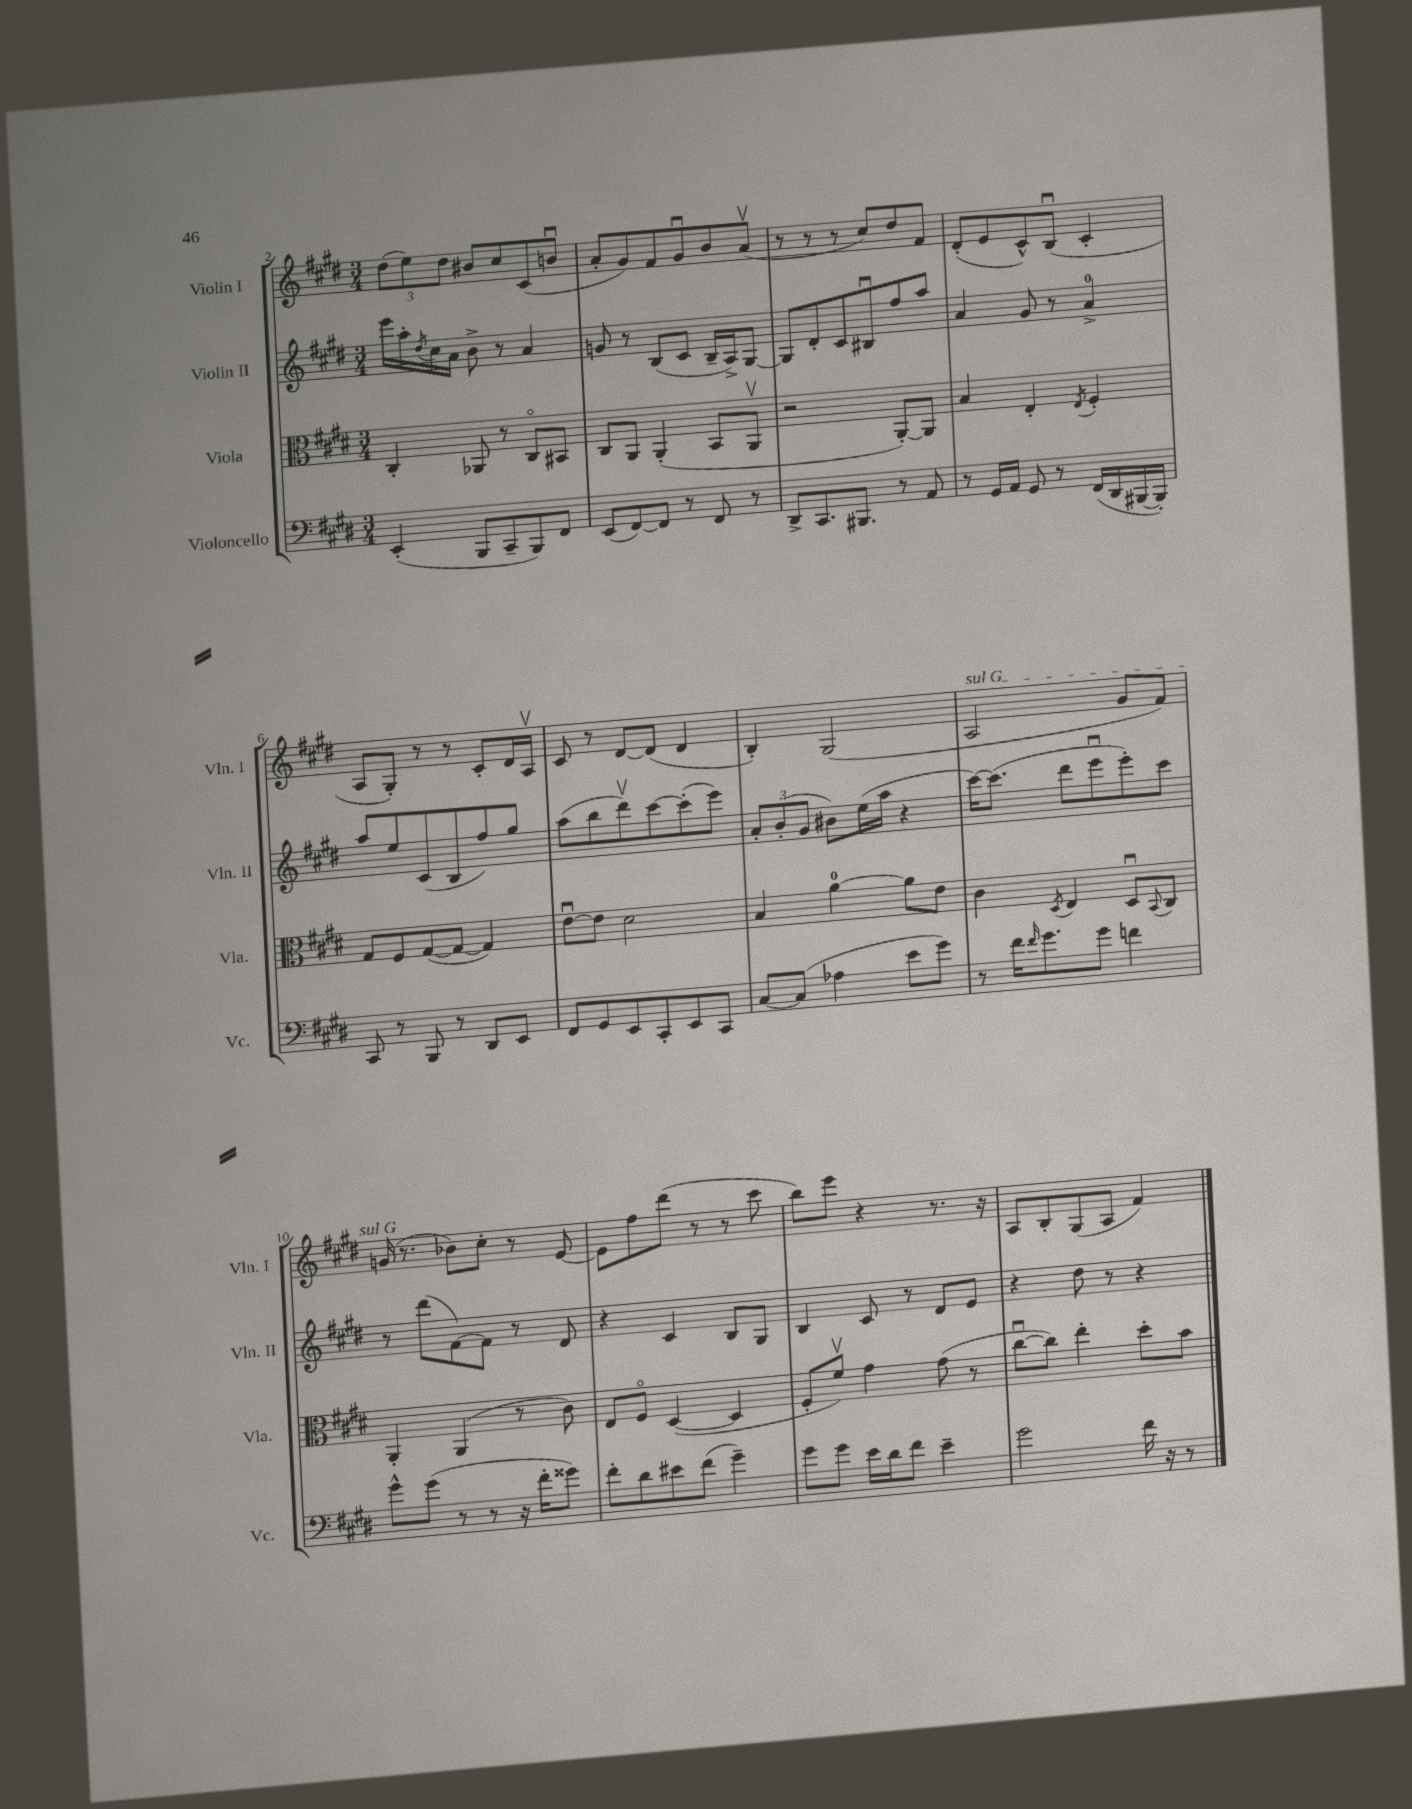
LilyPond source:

<<
\new StaffGroup <<
\new Staff = "s0" \with { instrumentName = "Violin I" shortInstrumentName = "Vln. I" } {
    \clef treble \key e \major \numericTimeSignature \time 3/4
    \tuplet 3/2 { dis''8( e''8) dis''8 } bis'8 cis''8 cis'8( b'8\downbow |
    a'8-. gis'8) fis'8 gis'8\downbow b'8 a'8\upbow( |
    r8 r8 r8 cis''8) dis''8 fis'8 |
    dis'8-.( e'8 cis'8-^) b8\downbow( cis'4-. |
    a8 gis8-.) r8 r8 cis'8-. dis'16 a16\upbow |
    cis'8 r8 dis'8~ dis'8( dis'4 |
    b4-.) gis2( |
    \once \override TextSpanner.bound-details.left.text = \markup { \italic "sul G" } a2\startTextSpan gis'8 fis'8) |
    g'16\stopTextSpan( r8. bes'8) cis''8-. r8 e'8~ |
    e'8 fis''8 dis'''8( r8 r8 cis'''8 |
    b''8) e'''8 r4 r8. r16 |
    a8 b8-. gis8( a8 fis'4) \bar "|." |
}
\new Staff = "s1" \with { instrumentName = "Violin II" shortInstrumentName = "Vln. II" } {
    \clef treble \key e \major \numericTimeSignature \time 3/4
    e'''16 a''16-. \acciaccatura { dis''8 } cis''16 a'16 b'8-> r8 a'4 |
    g'8 r8 b8( cis'8 b16-- a16->) gis8~ |
    gis8 dis'8-. cis'8 bis8\downbow fis''8 a''8 |
    a'4 gis'8 r8 a'4-0-> |
    a''8 e''8 cis'8( b8 fis''8) gis''8 |
    a''8( b''8 dis'''8\upbow) cis'''8~ cis'''8-.( e'''8) |
    \tuplet 3/2 { a'8-. b'8-.( gis'8 } bis'8) e''16( a''16 r4 |
    cis'''16~) cis'''8.( dis'''8 e'''8\downbow e'''8-.) cis'''8 |
    r8 dis'''8( fis'8~) fis'8 r8 dis'8 |
    r4 cis'4 b8 gis8 |
    b4 cis'8 r8 dis'8 e'8 |
    r4 dis''8 r8 r4 \bar "|." |
}
\new Staff = "s2" \with { instrumentName = "Viola" shortInstrumentName = "Vla." } {
    \clef alto \key e \major \numericTimeSignature \time 3/4
    cis4-. aes,8 r8 cis8\flageolet bis,8 |
    cis8 a,8 a,4-.( b,8 a,8\upbow |
    r2 a,8~-.) a,8 |
    b4 e4-. \acciaccatura { e8 } fis4-. |
    gis8 fis8 gis8~( gis8~ gis4) |
    e'8~\downbow e'8 dis'2 |
    b4 a'4-0~ a'8 e'8 |
    cis'4 \acciaccatura { dis8 } e4 dis8\downbow \appoggiatura { b,8 } cis8 |
    a,4-. a,4( r8 cis'8) |
    e8 fis8\flageolet dis4~( dis4 |
    fis8-. fis'8\upbow) gis'4 gis'8( r8 |
    cis''8~\downbow cis''8) e''4-. dis''8-. b'8 \bar "|." |
}
\new Staff = "s3" \with { instrumentName = "Violoncello" shortInstrumentName = "Vc." } {
    \clef bass \key e \major \numericTimeSignature \time 3/4
    e,4-.( b,,8 cis,8-- b,,8) fis,8 |
    e,8( fis,8~) fis,8 r8 fis,8 r8 |
    dis,8-> cis,8. bis,,8. r8 a,8 |
    r8 gis,16 a,16 gis,8 r8 fis,16( dis,16 bis,,16~ bis,,16-.) |
    cis,8 r8 b,,8 r8 dis,8 e,8 |
    fis,8 gis,8 e,8 cis,8-. e,8 cis,8 |
    cis8~ cis8( aes4 e'8 gis'8) |
    r8 fis'16 \grace { fis'16 } gis'8. gis'8 f'4 |
    gis'8-^ gis'8( r8 r8 r16 fis'16-. gisis'8) |
    fis'8-. dis'8 eis'8 fis'8( gis'4--) |
    gis'8 gis'8 e'16 dis'16 fis'8 e'4-- |
    gis'2 fis'16 r16 r8 \bar "|." |
}
>>
>>
\layout { \context { \Score currentBarNumber = #2 } }
